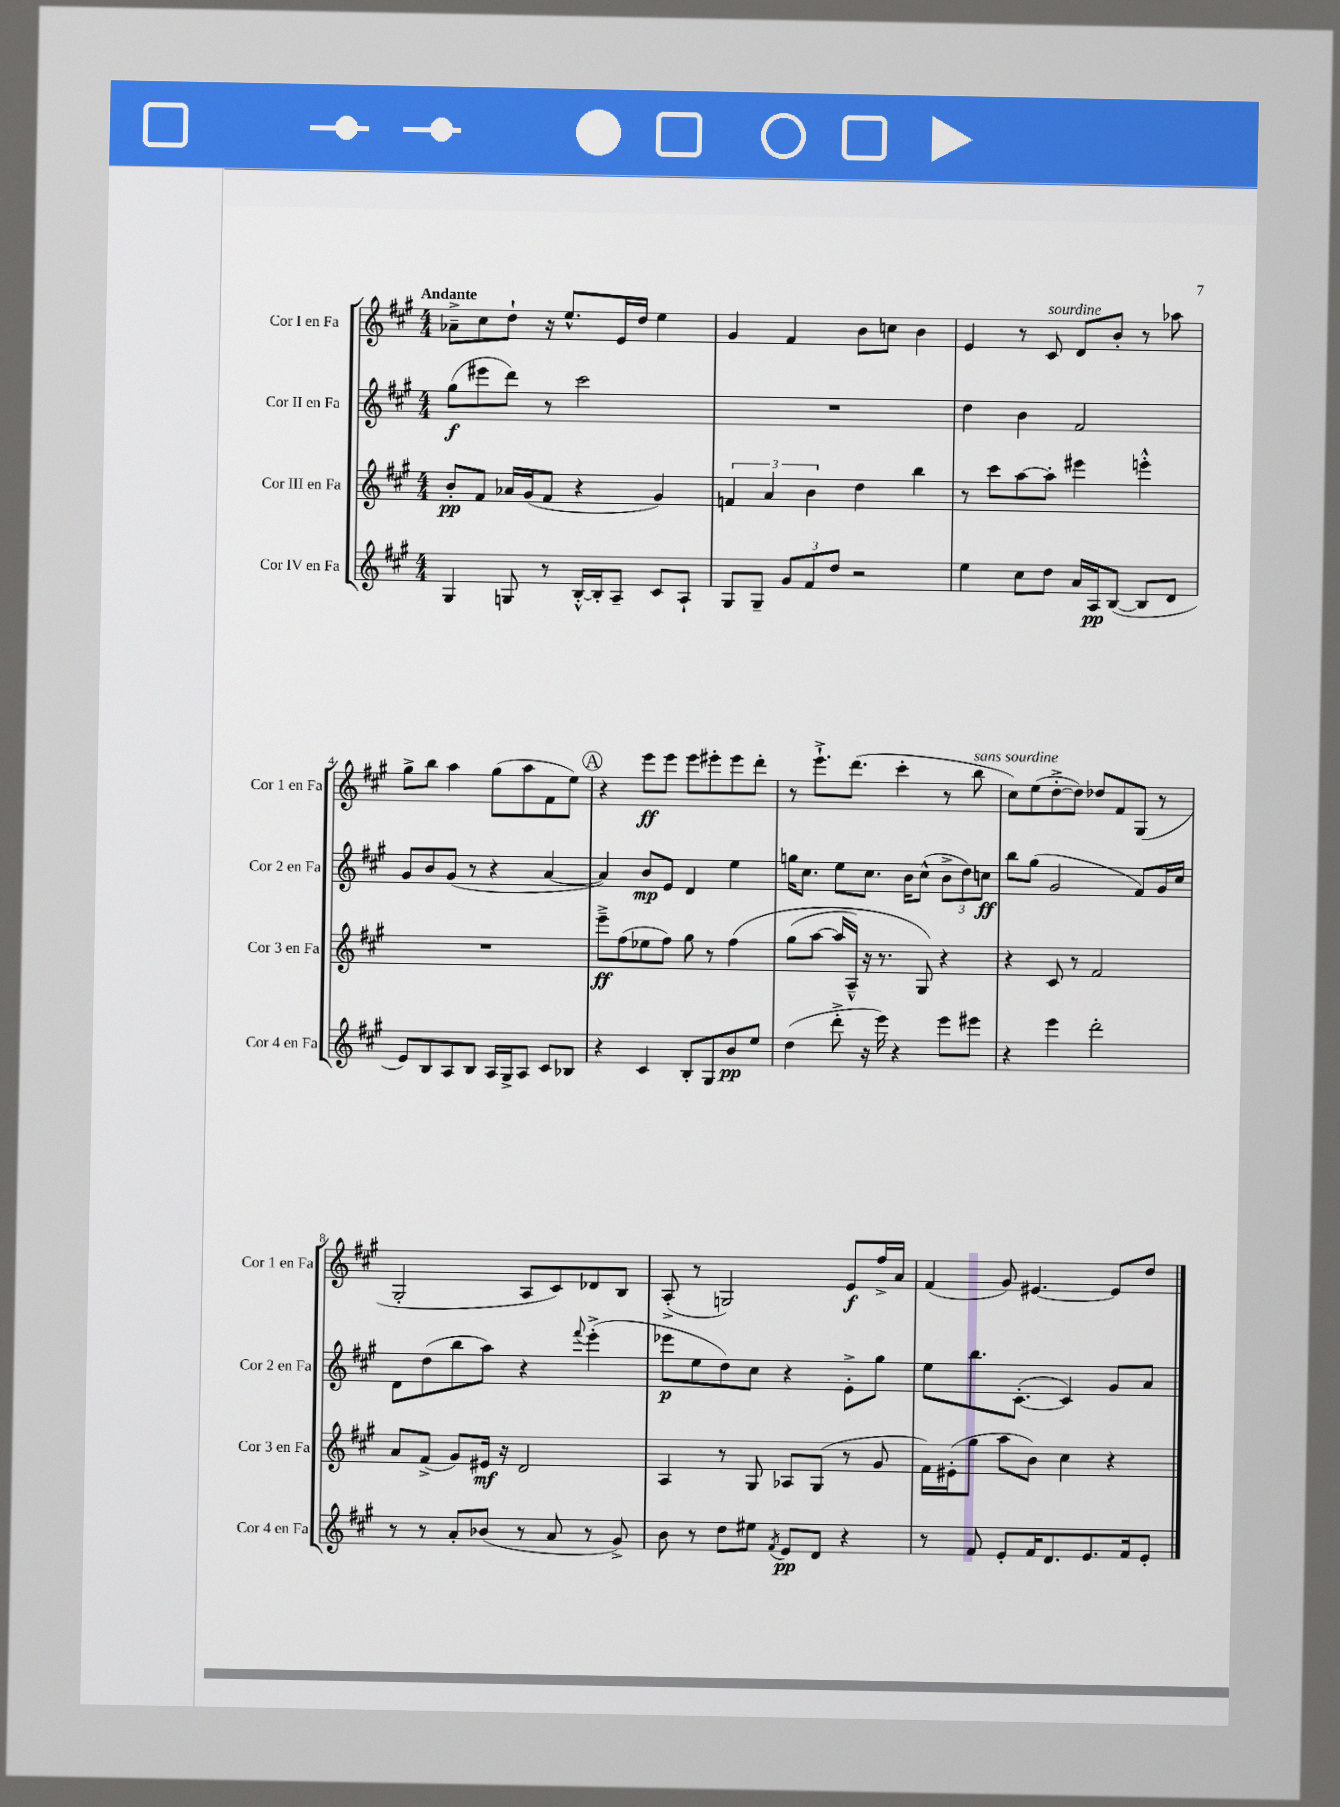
<<
\new StaffGroup <<
\new Staff = "s0" \with { instrumentName = "Cor I en Fa" shortInstrumentName = "Cor 1 en Fa" } {
    \clef treble \key a \major \numericTimeSignature \time 4/4 \tempo "Andante"
    aes'8---> cis''8 d''8-! r16 e''8.-^ e'16 d''16 e''4 |
    gis'4 fis'4 b'8 c''8 b'4 |
    e'4 r8 cis'8^\markup { \italic "sourdine" } d'8 b'8-. r8 aes''8 |
    gis''8-> b''8 a''4 gis''8( a''8 fis'8 e''8) |
    \mark \markup { \circle "A" } r4 e'''8\ff e'''8 e'''8 eis'''8-. eis'''8 d'''8-. |
    r8 e'''8.-!-> d'''8.( cis'''4-. r8 b''8^\markup { \italic "sans sourdine" } |
    cis''8) e''8( d''8~-.-> d''8) des''8 fis'8 gis8( r8 |
    gis2-. a8 cis'8) des'8 b8 |
    a8-.->( r8 g2) e'8\f fis''16-> a'16 |
    fis'4( gis'8) eis'4.~ eis'8 d''8 \bar "|." |
}
\new Staff = "s1" \with { instrumentName = "Cor II en Fa" shortInstrumentName = "Cor 2 en Fa" } {
    \clef treble \key a \major \numericTimeSignature \time 4/4
    gis''8\f( eis'''8 d'''8) r8 cis'''2 |
    R1 |
    d''4 b'4 fis'2 |
    gis'8 b'8 gis'8( r8 r4 a'4~ |
    \mark \markup { \circle "A" } a'4) b'8\mp e'8 d'4 e''4 |
    g''16 cis''8. e''8 cis''8. b'16 cis''8-^( \tuplet 3/2 { b'8-> d''8) c''8\ff } |
    b''8 gis''8( gis'2 fis'8) gis'16 cis''16 |
    d'8 d''8( b''8 a''8) r4 \appoggiatura { fis'''8 } e'''4-.->( |
    ees'''8\p e''8 d''8) cis''8 r4 e'8-.-> gis''8 |
    e''8 b''8. cis'8.~-.( cis'4) gis'8 a'8 \bar "|." |
}
\new Staff = "s2" \with { instrumentName = "Cor III en Fa" shortInstrumentName = "Cor 3 en Fa" } {
    \clef treble \key a \major \numericTimeSignature \time 4/4
    b'8-.\pp fis'8 aes'16 gis'16( fis'8 r4 gis'4) |
    \tuplet 3/2 { f'4 a'4 b'4 } d''4 b''4 |
    r8 cis'''8 a''8~ a''8-. eis'''4 e'''4-.-^ |
    R1 |
    \mark \markup { \circle "A" } e'''8--->\ff fis''8( ees''8 fis''8) gis''8 r8 fis''4\( |
    gis''8( a''8~ a''16 a16---^) r16 r8. gis8\) r4 |
    r4 cis'8 r8 fis'2 |
    a'8 fis'8->( gis'8) eis'16\mf r16 d'2 |
    a4 r8 gis8 aes8 gis8( r8 gis'8 |
    fis'16) eis'16-.( gis''8 a''8 b'8) cis''4 r4 \bar "|." |
}
\new Staff = "s3" \with { instrumentName = "Cor IV en Fa" shortInstrumentName = "Cor 4 en Fa" } {
    \clef treble \key a \major \numericTimeSignature \time 4/4
    gis4 g8 r8 b16~-.-^ b16-. a8-- cis'8 a8-! |
    gis8 gis8-- \tuplet 3/2 { gis'8 fis'8 d''8 } r2 |
    e''4 cis''8 d''8 a'16 a16\pp b8~( b8 d'8 |
    e'8) b8 a8 b8 a16 gis16-> a8 cis'8 bes8 |
    \mark \markup { \circle "A" } r4 cis'4 b8-. gis8 b'8\pp e''8 |
    d''4( d'''8-.-> r16 e'''16) r4 e'''8 eis'''8 |
    r4 e'''4 d'''2-. |
    r8 r8 a'8-. bes'8( r8 a'8 r8 gis'8->) |
    b'8 r8 d''8 eis''8 \acciaccatura { fis'8 } e'8\pp d'8 r4 |
    r8 fis'8 e'8-. fis'16 d'8. e'8. fis'16 e'8-. \bar "|." |
}
>>
>>
